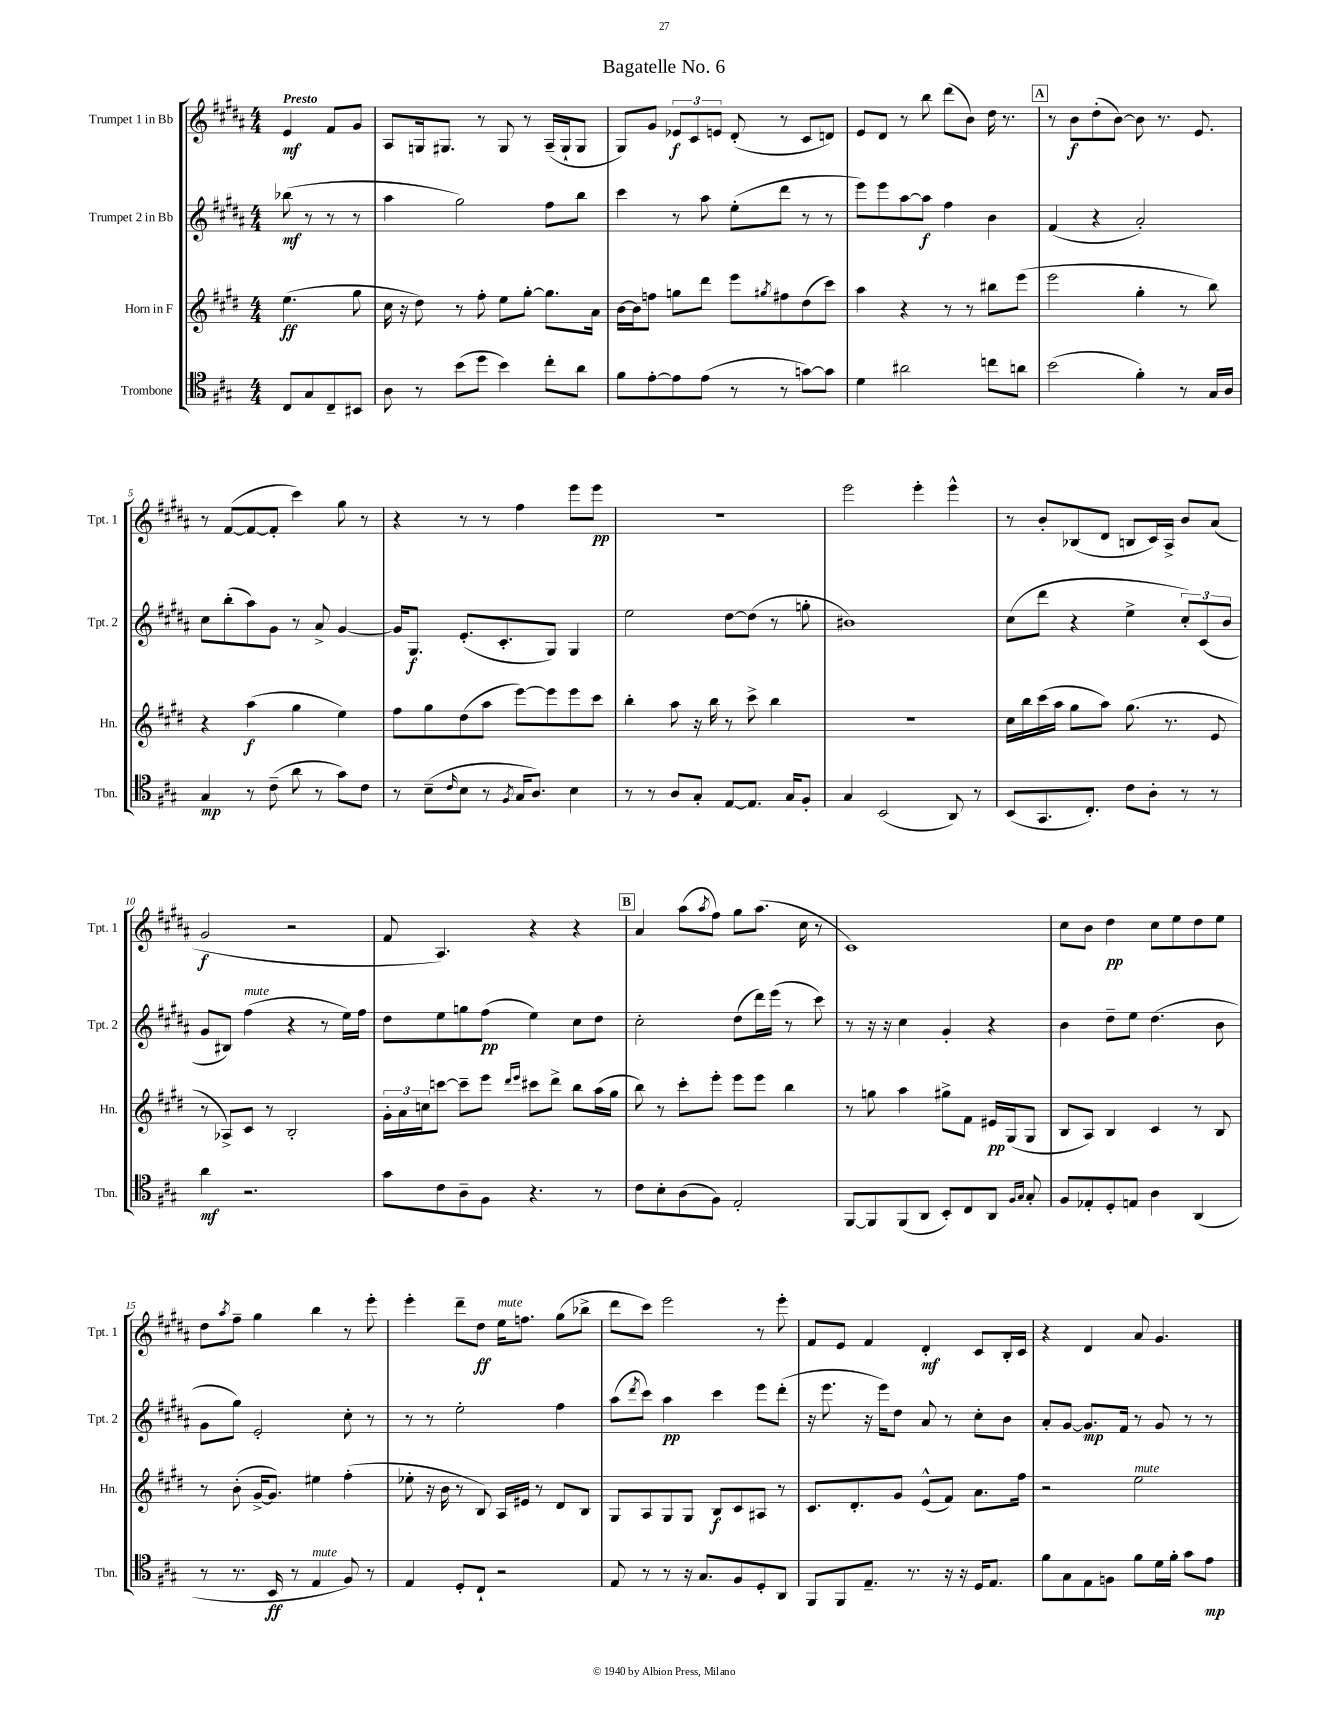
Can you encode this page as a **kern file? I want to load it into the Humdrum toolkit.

**kern	**dynam	**kern	**dynam	**kern	**dynam	**kern	**dynam
*part4	*part4	*part3	*part3	*part2	*part2	*part1	*part1
*staff4	*staff4	*staff3	*staff3	*staff2	*staff2	*staff1	*staff1
*I"Trombone	*	*I"Horn in F	*	*I"Trumpet 2 in Bb	*	*I"Trumpet 1 in Bb	*
*I'Tbn.	*	*I'Hn.	*	*I'Tpt. 2	*	*I'Tpt. 1	*
*clefC4	*	*clefG2	*	*clefG2	*	*clefG2	*
*k[f#c#g#]	*	*k[f#c#g#d#]	*	*k[f#c#g#d#a#]	*	*k[f#c#g#d#a#]	*
*M4/4	*	*M4/4	*	*M4/4	*	*M4/4	*
=	=	=	=	=	=	=	=
!	!	!	!	!	!	!LO:TX:a:B:t=Presto	!
8C#/L	.	(4.ee\	ff	(8bb-X\	mf	4e/	mf
8G#/	.	.	.	8r	.	.	.
8C#~/	.	.	.	8r	.	8f#/L	.
8BB#X/J	.	8gg#\	.	8r	.	8g#/J	.
=1	=1	=1	=1	=1	=1	=1	=1
8A\	.	16cc#\	.	4aa#\	.	8A#/L	.
.	.	16r	.	.	.	.	.
8r	.	8dd#\)	.	.	.	16Gn/k	.
.	.	.	.	.	.	8.G#X/J	.
(8b\L	.	8r	.	2gg#\)	.	.	.
8dd\J	.	8ff#'\	.	.	.	8r	.
4b\)	.	8ee\L	.	.	.	8G#/	.
.	.	[8gg#'\J	.	.	.	8r	.
8cc#'\L	.	8.gg#\L]	.	8ff#\L	.	(16A#~/LL	.
.	.	.	.	.	.	16G#`/J	.
8a\J	.	.	.	8bb\J	.	8G#/J	.
.	.	16a\Jk	.	.	.	.	.
=2	=2	=2	=2	=2	=2	=2	=2
8f#\L	.	[16b\LL	.	4ccc#\	.	8G#/L)	.
.	.	16b\J]	.	.	.	.	.
[8e'\	.	8ffn\J	.	.	.	8g#/J	.
8e\]	.	8ggn\L	.	8r	.	12e-X/L	f
.	.	.	.	.	.	12c#/	.
(8e\J	.	8ddd#\J	.	8aa#\	.	.	.
.	.	.	.	.	.	12en/J	.
8r	.	8eee\L	.	(8ee'\L	.	(8d#'/	.
.	.	8qgg#X/	.	.	.	.	.
8r	.	8ff#X\	.	8ddd#\J	.	8r	.
[8gn\L)	.	(8dd#\	.	8r	.	8c#/L	.
8g\J]	.	8ccc#\J)	.	8r	.	8dn/J)	.
=3	=3	=3	=3	=3	=3	=3	=3
4d\	.	4aa\	.	8eee\L)	.	8e/L	.
.	.	.	.	8eee\	.	8d#/J	.
2a#X\	.	4r	.	[8aa#\	.	8r	.
.	.	.	.	8aa#\J]	f	8bb\	.
.	.	8r	.	4ff#\	.	(8ddd#\L	.
.	.	8r	.	.	.	8b\J)	.
8ccn\L	.	8bb#X\L	.	4b\	.	16dd#\	.
.	.	.	.	.	.	8.r	.
8an\J	.	(8eee\J	.	.	.	.	.
!!LO:REH:place=s1:t=A
=4	=4	=4	=4	=4	=4	=4	=4
(2b\	.	2eee\	.	(4f#/	.	8r	.
.	.	.	.	.	.	8b\L	f
.	.	.	.	4r	.	(8dd#'\	.
.	.	.	.	.	.	[8b\J)	.
4f#'\)	.	4gg#'\	.	2a#'/)	.	8b\]	.
.	.	.	.	.	.	8.r	.
8r	.	8r	.	.	.	.	.
.	.	.	.	.	.	8.e/	.
16G#/LL	.	8bb\)	.	.	.	.	.
16A/JJ	.	.	.	.	.	.	.
!!LO:LB:g=z
=5	=5	=5	=5	=5	=5	=5	=5
4G#/	mp	4r	.	8cc#\L	.	8r	.
.	.	.	.	(8bb'\	.	([8f#/L	.
8r	.	(4aa\	f	8aa#\)	.	8f#/_	.
(8c#~\	.	.	.	8g#\J	.	8f#'/J]	.
8a\	.	4gg#\	.	8r	.	4ccc#\)	.
8r	.	.	.	8a#^/	.	.	.
8g#\L)	.	4ee\)	.	[4g#/	.	8gg#\	.
8c#\J	.	.	.	.	.	8r	.
=6	=6	=6	=6	=6	=6	=6	=6
8r	.	8ff#\L	.	16g#/KL]	.	4r	.
.	.	.	.	8.G#/J	f	.	.
(8B~\L	.	8gg#\	.	.	.	.	.
16qqc#/	.	.	.	.	.	.	.
8B\J	.	(8dd#\	.	(8.e'/L	.	8r	.
8r	.	8aa\J	.	.	.	8r	.
.	.	.	.	8.c#'/	.	.	.
8qF#/	.	.	.	.	.	.	.
16G#/KL	.	[8eee\L)	.	.	.	4ff#\	.
8.A/J)	.	.	.	.	.	.	.
.	.	8eee\]	.	8G#/J)	.	.	.
4B\	.	8eee\	.	4G#/	.	8eee\L	.
.	.	8ccc#\J	.	.	.	8eee\J	pp
=7	=7	=7	=7	=7	=7	=7	=7
8r	.	4bb'\	.	2ee\	.	1r	.
8r	.	.	.	.	.	.	.
8A/L	.	8aa\	.	.	.	.	.
8G#'/J	.	16r	.	.	.	.	.
.	.	16bb\	.	.	.	.	.
[8E/L	.	8r	.	[8dd#\L	.	.	.
8.E/J]	.	8ccc#^\	.	(8dd#\J]	.	.	.
.	.	4bb\	.	8r	.	.	.
16G#/KL	.	.	.	.	.	.	.
8F#'/J	.	.	.	8ggn'\	.	.	.
=8	=8	=8	=8	=8	=8	=8	=8
4G#/	.	1r	.	1b#X)	.	2eee\	.
(2BB/	.	.	.	.	.	.	.
.	.	.	.	.	.	4eee'\	.
8AA/)	.	.	.	.	.	4eee^^\	.
8r	.	.	.	.	.	.	.
=9	=9	=9	=9	=9	=9	=9	=9
(8BB/L	.	16cc#\LL	.	(8cc#\L	.	8r	.
.	.	16bb\	.	.	.	.	.
8.GG#/	.	(16ccc#\	.	8ddd#\J	.	8b'/L	.
.	.	16aa\JJ	.	.	.	.	.
.	.	8gg#\L	.	4r	.	(8B-X/	.
8.C#'/J)	.	.	.	.	.	.	.
.	.	8aa\J)	.	.	.	8d#/J	.
8c#\L	.	(8.gg#\	.	4ee^\	.	8Bn/L	.
8A'\J	.	.	.	.	.	16c#/L)	.
.	.	8.r	.	.	.	16A#^/JJ	.
8r	.	.	.	12cc#'/L)	.	8b/L	.
.	.	.	.	(12c#/	.	.	.
8r	.	8e/	.	.	.	(8a#/J	.
.	.	.	.	12b/J	.	.	.
!!LO:LB:g=z
=10	=10	=10	=10	=10	=10	=10	=10
4a\	mf	8r	.	8g#/L	.	2g#/	f
.	.	8A-X^/L)	.	8B#X/J)	.	.	.
!	!	!	!	!LO:TX:a:i:t=mute	!	!	!
2.r	.	8c#/J	.	(4ff#\	.	.	.
.	.	8r	.	.	.	.	.
.	.	2B'/	.	4r	.	2r	.
.	.	.	.	8r	.	.	.
.	.	.	.	16ee\LL)	.	.	.
.	.	.	.	16ff#\JJ	.	.	.
=11	=11	=11	=11	=11	=11	=11	=11
8g#\L	.	24g#'\LL	.	8dd#\L	.	8f#/	.
.	.	24a\	.	.	.	.	.
.	.	24ccn\J	.	.	.	.	.
8c#\	.	[8cccn\J	.	8ee\	.	4.A#/)	.
8A~\	.	8ccc~\L]	.	8ggn\	.	.	.
8F#\J	.	8eee\J	.	(8ff#\J	pp	.	.
.	.	16qqddd#/LL	.	.	.	.	.
.	.	16qqeee/JJ	.	.	.	.	.
4.r	.	8ccc#X\L	.	4ee\)	.	4r	.
.	.	8ddd#^\J	.	.	.	.	.
.	.	8bb\L	.	8cc#\L	.	4r	.
8r	.	(16aa\L	.	8dd#\J	.	.	.
.	.	16gg#\JJ	.	.	.	.	.
!!LO:REH:place=s1:t=B
=12	=12	=12	=12	=12	=12	=12	=12
8c#\L	.	8bb\)	.	2cc#'\	.	4a#/	.
8B'\	.	8r	.	.	.	.	.
(8A\	.	8ccc#'\L	.	.	.	(8aa#\L	.
.	.	.	.	.	.	8qaa#/	.
8F#\J)	.	8eee'\J	.	.	.	8ff#\J)	.
2E'/	.	8eee\L	.	(8dd#\L	.	8gg#\L	.
.	.	8eee\J	.	16ddd#\L)	.	(8.aa#\J	.
.	.	.	.	(16eee\JJ	.	.	.
.	.	4bb\	.	8r	.	.	.
.	.	.	.	.	.	16cc#\	.
.	.	.	.	8ccc#\)	.	8r	.
=13	=13	=13	=13	=13	=13	=13	=13
[8FF#/L	.	8r	.	8r	.	1c#)	.
8FF#/]	.	8ggn\	.	16r	.	.	.
.	.	.	.	16r	.	.	.
(8FF#/	.	4aa\	.	4cc#\	.	.	.
8AA/J	.	.	.	.	.	.	.
8BB'/L)	.	8gg#X^\L	.	4g#'/	.	.	.
8C#/	.	8f#\J	.	.	.	.	.
8AA/J	.	16e#X/LL	pp	4r	.	.	.
.	.	(16G#/J	.	.	.	.	.
16qqF#/LL	.	.	.	.	.	.	.
16qqG#/JJ	.	.	.	.	.	.	.
8G#'/	.	8G#/J	.	.	.	.	.
=14	=14	=14	=14	=14	=14	=14	=14
8F#/L	.	8B/L	.	4b\	.	8cc#\L	.
8E-X'/	.	8A/J)	.	.	.	8b\J	.
8D'/	.	4B/	.	8dd#~\L	.	4dd#\	pp
8En/J	.	.	.	8ee\J	.	.	.
4A\	.	4c#/	.	(4.dd#\	.	8cc#\L	.
.	.	.	.	.	.	8ee\	.
(4AA/	.	8r	.	.	.	8dd#\	.
.	.	8B/	.	8b\	.	8ee\J	.
!!LO:LB:g=z
=15	=15	=15	=15	=15	=15	=15	=15
8r	.	8r	.	8g#\L	.	8dd#\L	.
.	.	.	.	.	.	8qaa#/	.
8.r	.	(8b'\	.	8gg#\J)	.	8ff#~\J	.
.	.	[16g#^/KL	.	2e'/	.	4gg#\	.
16BB/	ff	8.g#/J])	.	.	.	.	.
8r	.	.	.	.	.	.	.
!LO:TX:a:i:t=mute	!	!	!	!	!	!	!
4E/	.	4ee#X\	.	.	.	4bb\	.
8F#/)	.	(4ff#'\	.	8cc#'\	.	8r	.
8r	.	.	.	8r	.	8eee'\	.
=16	=16	=16	=16	=16	=16	=16	=16
4E/	.	8ee-X'\	.	8r	.	4eee'\	.
.	.	16r	.	8r	.	.	.
.	.	16b\	.	.	.	.	.
8D'/L	.	8r	.	2ee'\	.	8ddd#~\L	.
8C#`/J	.	8B/)	.	.	.	8dd#\J	ff
!	!	!	!	!	!	!LO:TX:a:i:t=mute	!
2r	.	16A/LL	.	.	.	16ee\KL	.
.	.	16e#X/JJ	.	.	.	8.ffn\J	.
.	.	8r	.	.	.	.	.
.	.	8d#/L	.	4ff#\	.	(8gg#\L	.
.	.	8B/J	.	.	.	8bb-X^\J	.
=17	=17	=17	=17	=17	=17	=17	=17
8E/	.	8G#/L	.	(8aa#\L	.	8ddd#\L	.
.	.	.	.	8qddd#/	.	.	.
8r	.	8A/	.	8ccc#\J)	.	8ccc#\J)	.
8r	.	8G#/	.	4aa#\	pp	2eee\	.
16r	.	8G#/J	.	.	.	.	.
8.G#/L	.	.	.	.	.	.	.
.	.	8B/L	f	4ccc#\	.	.	.
8F#/	.	8c#/	.	.	.	.	.
8D'/	.	8A#X/J	.	8eee\L	.	8r	.
8AA/J	.	8r	.	(8ddd#'\J	.	8eee'\	.
=18	=18	=18	=18	=18	=18	=18	=18
8FF#/L	.	8.c#/L	.	16r	.	8f#/L	.
.	.	.	.	8.eee\	.	.	.
8FF#/	.	.	.	.	.	8e/J	.
.	.	8.d#'/	.	.	.	.	.
8.E~/J	.	.	.	16r	.	4f#/	.
.	.	.	.	16eee\KL)	.	.	.
.	.	8g#/J	.	8dd#\J	.	.	.
8.r	.	.	.	.	.	.	.
.	.	(8e^^/L	.	8a#/	.	4d#'/	mf
16r	.	8f#/J)	.	8r	.	.	.
16r	.	.	.	.	.	.	.
16D/KL	.	8.a\L	.	8cc#'\L	.	8c#/L	.
8.E/J	.	.	.	.	.	.	.
.	.	.	.	8b\J	.	16B'/L	.
.	.	16ff#\Jk	.	.	.	16c#/JJ	.
=19	=19	=19	=19	=19	=19	=19	=19
8f#\L	.	2r	.	8a#'/L	.	4r	.
8G#\	.	.	.	[8g#/J	.	.	.
8E\	.	.	.	8.g#/L]	mp	4d#/	.
8Fn\J	.	.	.	.	.	.	.
.	.	.	.	16f#/Jk	.	.	.
!	!	!LO:TX:a:i:t=mute	!	!	!	!	!
8f#\L	.	2ee\	.	8r	.	8a#/	.
16d\L	.	.	.	8g#/	.	4.g#/	.
16f#'\JJ	.	.	.	.	.	.	.
8g#\L	.	.	.	8r	.	.	.
8e\J	mp	.	.	8r	.	.	.
==	==	==	==	==	==	==	==
*-	*-	*-	*-	*-	*-	*-	*-
